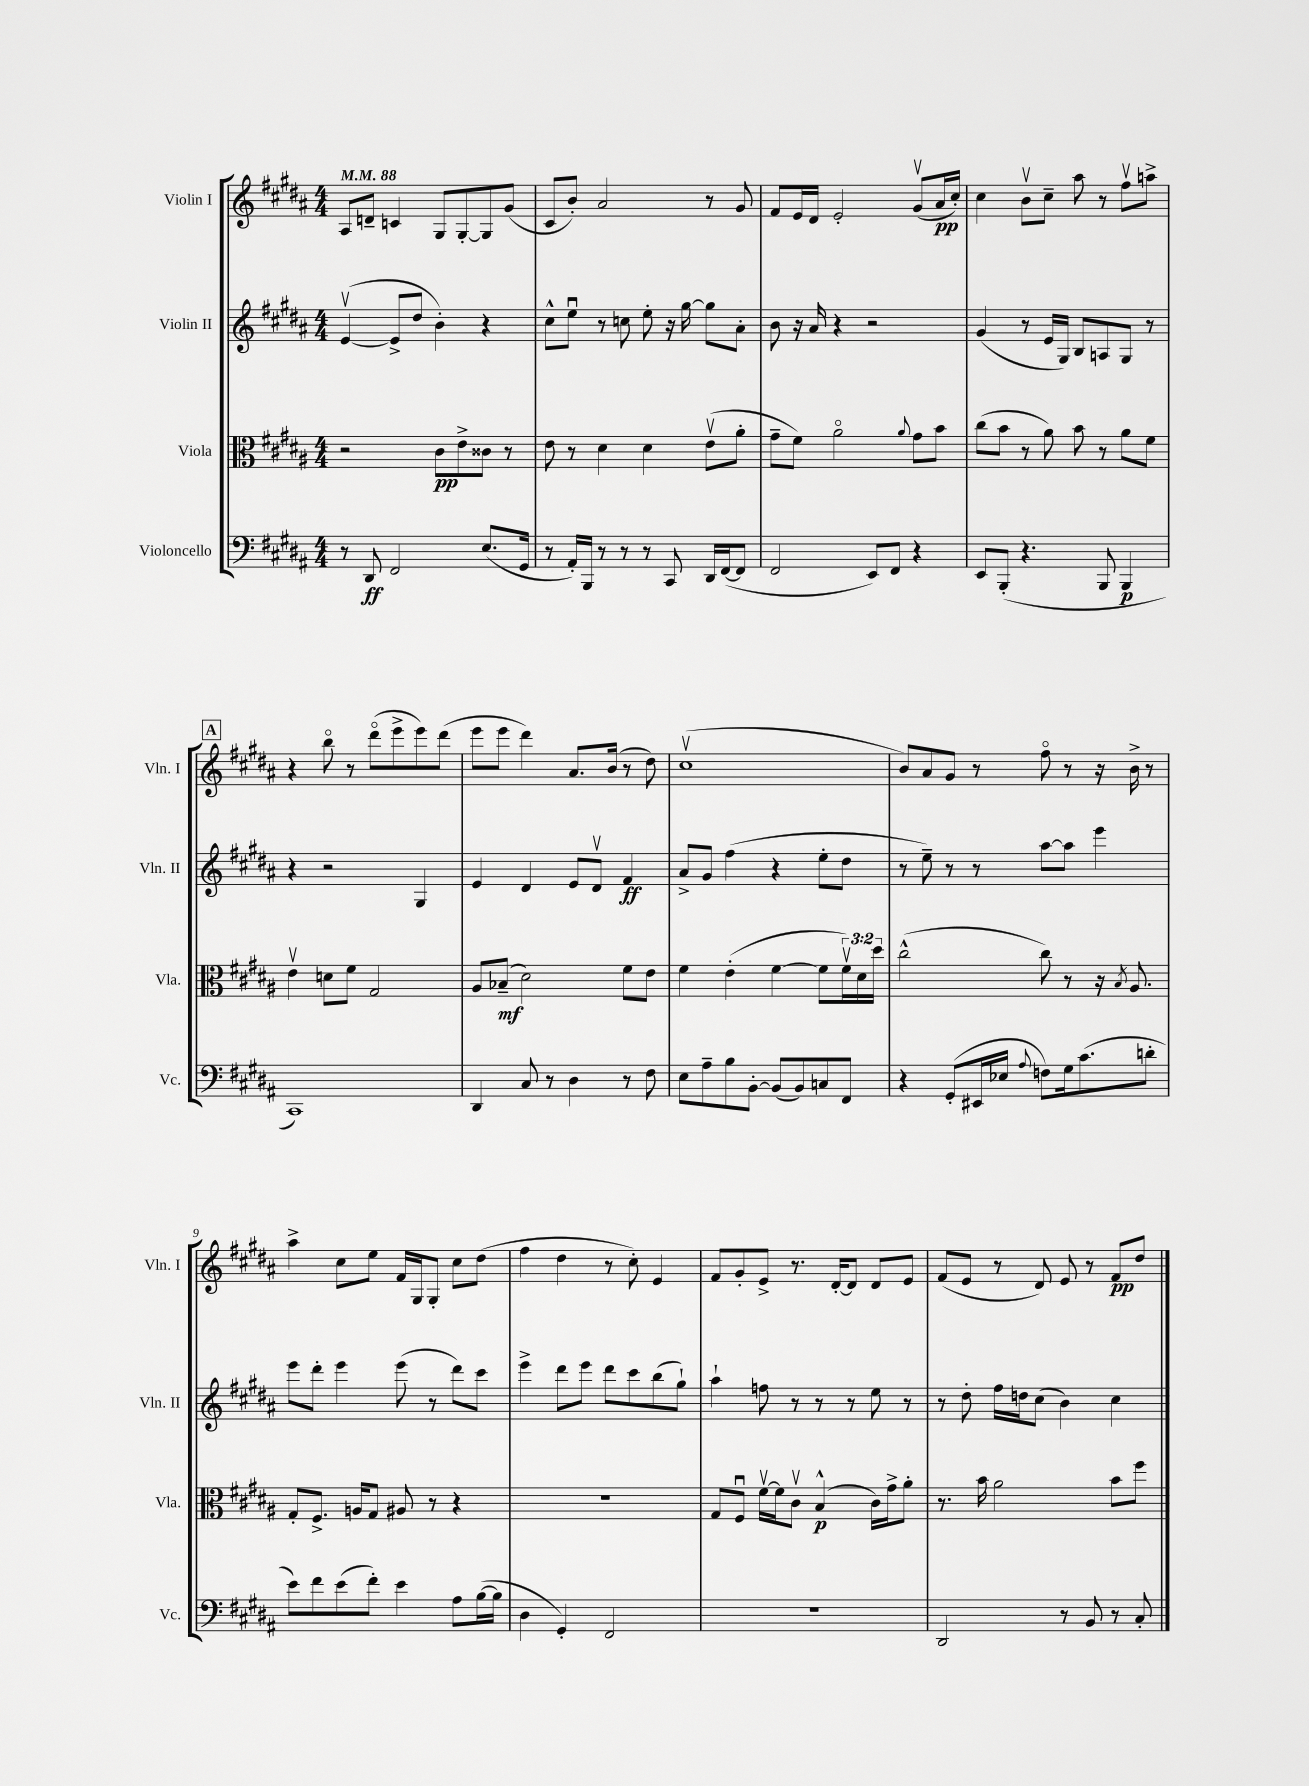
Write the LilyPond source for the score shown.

<<
\new StaffGroup <<
\new Staff = "s0" \with { instrumentName = "Violin I" shortInstrumentName = "Vln. I" } {
    \clef treble \key b \major \numericTimeSignature \time 4/4 \tempo 4 = 88
    ais8 d'8-- c'4 gis8 gis8~-. gis8 gis'8( |
    cis'8 b'8-.) ais'2 r8 gis'8 |
    fis'8 e'16 dis'16 e'2-. gis'8\upbow( ais'16\pp cis''16-.) |
    cis''4 b'8\upbow cis''8-- ais''8 r8 fis''8\upbow a''8-> |
    \mark \markup { \box "A" } r4 b''8\flageolet r8 dis'''8\flageolet( e'''8-> e'''8) dis'''8( |
    e'''8 e'''8 dis'''4) ais'8. b'16( r8 dis''8) |
    cis''1\upbow( |
    b'8) ais'8 gis'8 r8 fis''8\flageolet r8 r16 b'16-> r8 |
    ais''4-> cis''8 e''8 fis'16 gis16 gis8-. cis''8 dis''8( |
    fis''4 dis''4 r8 cis''8-.) e'4 |
    fis'8 gis'8-. e'8-> r8. dis'16~-. dis'8 dis'8 e'8 |
    fis'8( e'8 r8 dis'8) e'8 r8 fis'8\pp dis''8 \bar "|." |
}
\new Staff = "s1" \with { instrumentName = "Violin II" shortInstrumentName = "Vln. II" } {
    \clef treble \key b \major \numericTimeSignature \time 4/4
    e'4~\upbow( e'8-> dis''8 b'4-.) r4 |
    cis''8-^ e''8\downbow r8 c''8 e''8-. r16 gis''16~ gis''8 ais'8-. |
    b'8 r16 ais'16 r4 r2 |
    gis'4( r8 e'16 gis16) b8 a8 gis8 r8 |
    \mark \markup { \box "A" } r4 r2 gis4 |
    e'4 dis'4 e'8 dis'8\upbow fis'4\ff |
    ais'8-> gis'8 fis''4( r4 e''8-. dis''8 |
    r8 e''8--) r8 r8 ais''8~ ais''8 e'''4 |
    e'''8 dis'''8-. e'''4 e'''8( r8 dis'''8) cis'''8 |
    e'''4-> dis'''8 e'''8 dis'''8 cis'''8 b''8( gis''8-!) |
    ais''4-! f''8 r8 r8 r8 e''8 r8 |
    r8 dis''8-. fis''16 d''16 cis''8( b'4) cis''4 \bar "|." |
}
\new Staff = "s2" \with { instrumentName = "Viola" shortInstrumentName = "Vla." } {
    \clef alto \key b \major \numericTimeSignature \time 4/4 \override Staff.TupletNumber.text = #tuplet-number::calc-fraction-text
    r2 cis'8\pp e'8-> cisis'8 r8 |
    e'8 r8 dis'4 dis'4 e'8\upbow( ais'8-. |
    gis'8-- fis'8) ais'2\flageolet \appoggiatura { ais'8 } gis'8 b'8 |
    cis''8( b'8 r8 ais'8) b'8 r8 ais'8 fis'8 |
    \mark \markup { \box "A" } e'4\upbow d'8 fis'8 gis2 |
    ais8 bes8--\mf( dis'2) fis'8 e'8 |
    fis'4 e'4-.( fis'4~ fis'8 \tuplet 3/2 { fis'16\upbow) dis'16 dis''16 } |
    cis''2-^( cis''8) r8 r16 \acciaccatura { b8 } ais8. |
    gis8-. fis8.-> a16 gis8 ais8 r8 r4 |
    R1 |
    gis8 fis8\downbow fis'16~\upbow fis'16 cis'8\upbow b4-^\p( cis'16) gis'16-> ais'8-. |
    r8. b'16 ais'2 b'8 fis''8 \bar "|." |
}
\new Staff = "s3" \with { instrumentName = "Violoncello" shortInstrumentName = "Vc." } {
    \clef bass \key b \major \numericTimeSignature \time 4/4
    r8 dis,8\ff fis,2 e8.( gis,16 |
    r8 ais,16-.) b,,16 r8 r8 r8 cis,8 dis,16 fis,16~( fis,8 |
    fis,2 e,8) fis,8 r4 |
    e,8 b,,8-.( r4. b,,8 b,,4\p |
    \mark \markup { \box "A" } cis,1) |
    dis,4 cis8 r8 dis4 r8 fis8 |
    e8 ais8-- b8 b,8~-. b,8( b,8) c8 fis,8 |
    r4 gis,8-.( eis,16 ees16 \appoggiatura { ais8 } f8) gis16 cis'8.( d'8-. |
    e'8) fis'8 e'8( fis'8-.) e'4 ais8 b16~( b16 |
    dis4 gis,4-.) fis,2 |
    R1 |
    dis,2 r8 b,8 r8 cis8-. \bar "|." |
}
>>
>>
